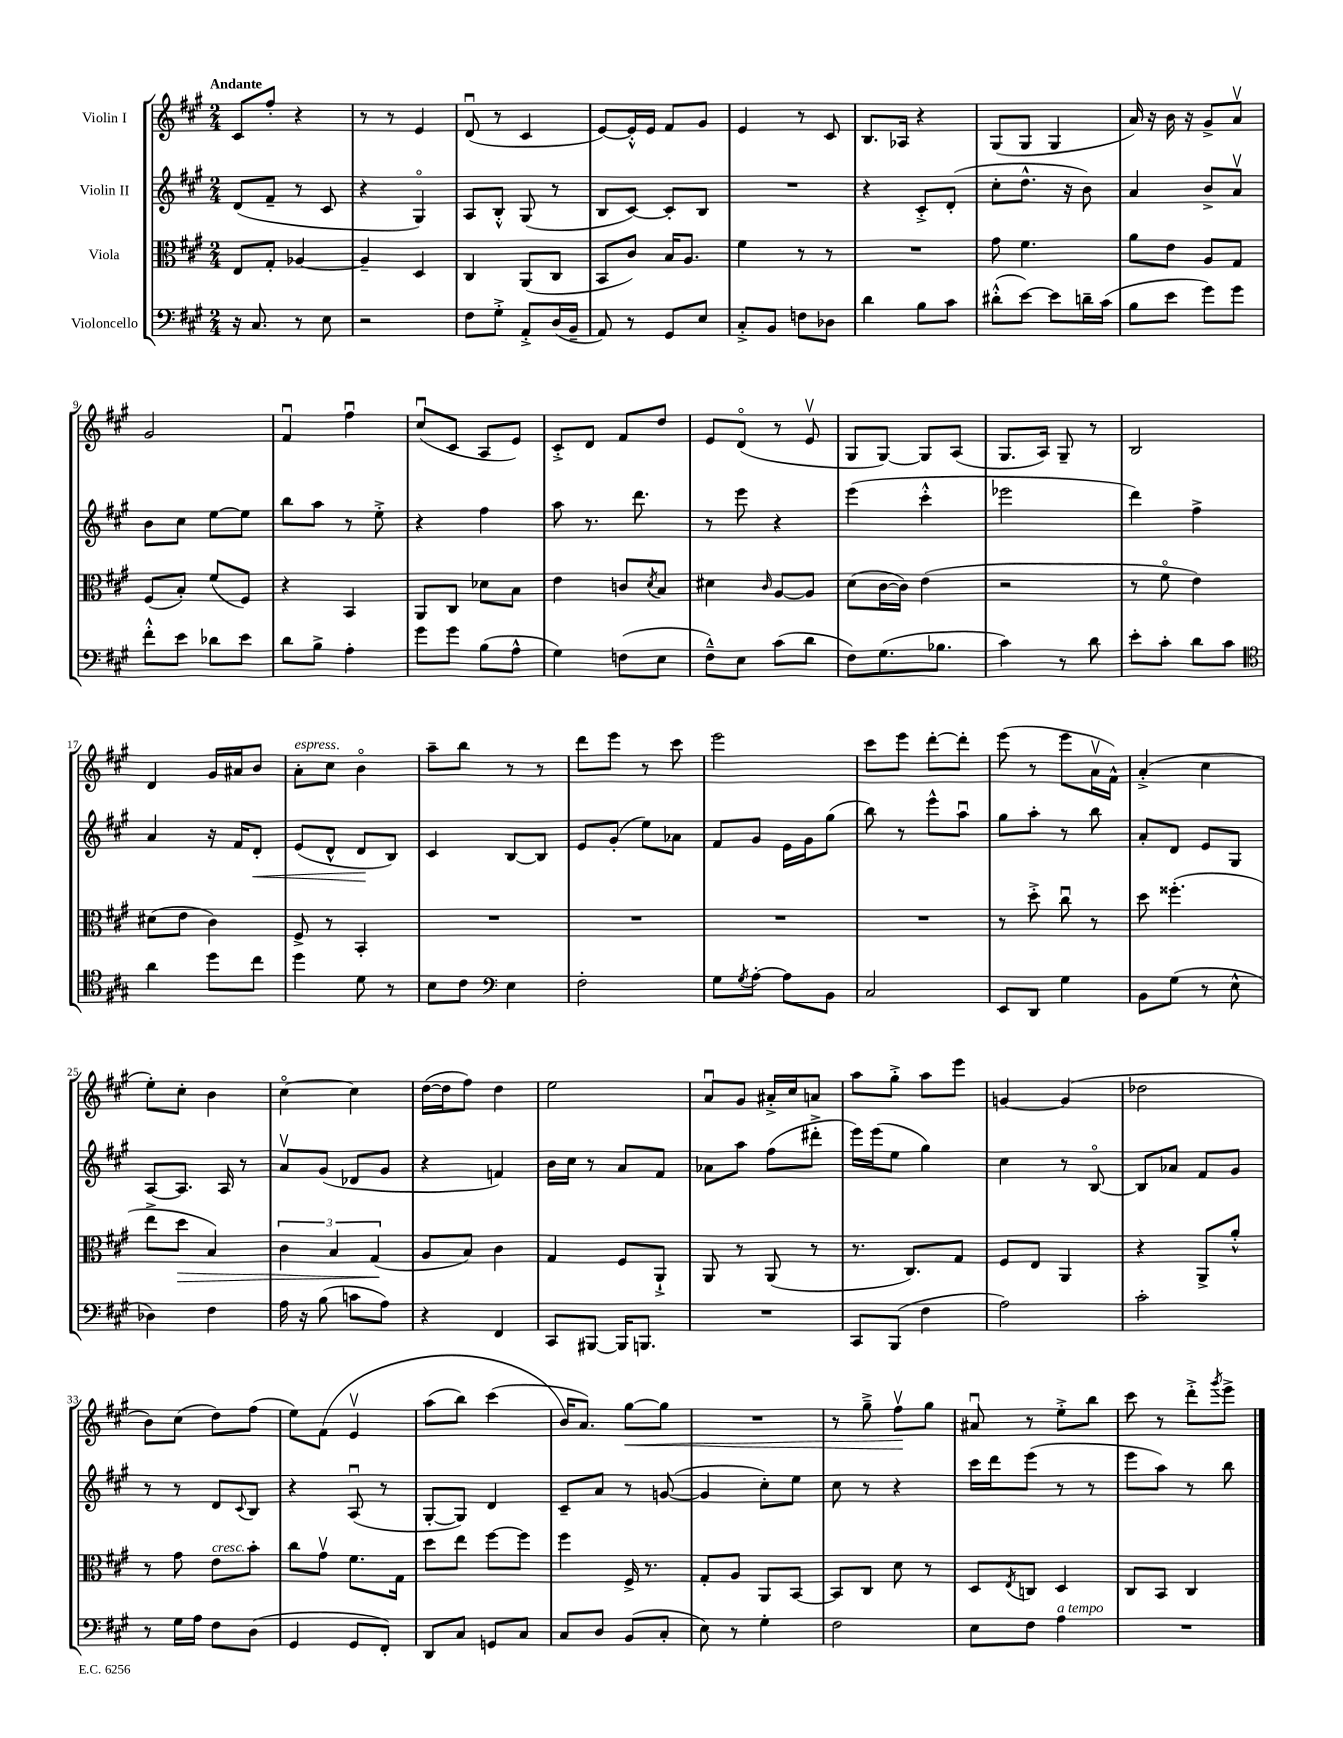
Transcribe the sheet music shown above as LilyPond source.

<<
\new StaffGroup <<
\new Staff = "s0" \with { instrumentName = "Violin I" } {
    \clef treble \key a \major \numericTimeSignature \time 2/4 \tempo "Andante"
    cis'8 fis''8-. r4 |
    r8 r8 e'4 |
    d'8\downbow( r8 cis'4 |
    e'8~) e'16-.-^ e'16 fis'8 gis'8 |
    e'4 r8 cis'8 |
    b8. aes16 r4 |
    gis8( gis8 gis4 |
    a'16) r16 b'16 r16 gis'8-> a'8\upbow |
    gis'2 |
    fis'4\downbow fis''4\downbow |
    cis''8\downbow( cis'8 a8 e'8) |
    cis'8-.-> d'8 fis'8 d''8 |
    e'8 d'8\flageolet( r8 e'8\upbow |
    gis8 gis8~) gis8 a8( |
    gis8. a16) gis8-- r8 |
    b2 |
    d'4 gis'16 ais'16 b'8 |
    a'8-.^\markup { \italic "espress." } cis''8 b'4\flageolet |
    a''8-- b''8 r8 r8 |
    d'''8 e'''8 r8 cis'''8 |
    e'''2 |
    cis'''8 e'''8 d'''8~-. d'''8-. |
    e'''8( r8 e'''8 a'16\upbow fis'16-^) |
    a'4-.->( cis''4 |
    e''8-.) cis''8-. b'4 |
    cis''4~\flageolet cis''4 |
    d''16~( d''16 fis''8) d''4 |
    e''2 |
    a'8\downbow gis'8 ais'16-.-> cis''16 a'8 |
    a''8 gis''8-.-> a''8 e'''8 |
    g'4~ g'4( |
    des''2 |
    b'8) cis''8( d''8) fis''8( |
    e''8) fis'8\( e'4\upbow |
    a''8( b''8) cis'''4( |
    b'16\) a'8.) gis''8~\< gis''8 |
    R2 |
    r8 gis''8---> fis''8\upbow\! gis''8 |
    ais'8\downbow r8 e''8-.-> b''8 |
    cis'''8 r8 d'''8-.-> \acciaccatura { gis'''8 } e'''8-> \bar "|." |
}
\new Staff = "s1" \with { instrumentName = "Violin II" } {
    \clef treble \key a \major \numericTimeSignature \time 2/4
    d'8( fis'8-- r8 cis'8 |
    r4 gis4\flageolet) |
    a8 b8-.-^ gis8( r8 |
    b8 cis'8~) cis'8-. b8 |
    R2 |
    r4 cis'8-.-> d'8-.( |
    cis''8-. d''8.-^ r16 b'8) |
    a'4 b'8-> a'8\upbow |
    b'8 cis''8 e''8~ e''8 |
    b''8 a''8 r8 e''8-.-> |
    r4 fis''4 |
    a''8 r8. d'''8. |
    r8 e'''8 r4 |
    e'''4( cis'''4-.-^ |
    ees'''2 |
    d'''4) fis''4-> |
    a'4 r16 fis'16 d'8-.\< |
    e'8( d'8-^ d'8\! b8) |
    cis'4 b8~ b8 |
    e'8 gis'8-.( e''8) aes'8 |
    fis'8 gis'8 e'16 gis'16 gis''8( |
    b''8) r8 e'''8-^ a''8\downbow |
    gis''8 a''8-. r8 b''8 |
    a'8-. d'8 e'8 gis8 |
    a8~ a8. a16 r8 |
    a'8\upbow gis'8( des'8 gis'8 |
    r4 f'4) |
    b'16 cis''16 r8 a'8 fis'8 |
    aes'8 a''8 fis''8( dis'''8-.-> |
    e'''16) e'''16( e''8 gis''4) |
    cis''4 r8 b8~\flageolet |
    b8 aes'8 fis'8 gis'8 |
    r8 r8 d'8 \appoggiatura { cis'8 } b8 |
    r4 a8\downbow( r8 |
    gis8~-. gis8) d'4 |
    cis'8-- a'8 r8 g'8~( |
    g'4 cis''8-.) e''8 |
    cis''8 r8 r4 |
    cis'''16 d'''16 e'''8( r8 r8 |
    e'''8 a''8) r8 b''8 \bar "|." |
}
\new Staff = "s2" \with { instrumentName = "Viola" } {
    \clef alto \key a \major \numericTimeSignature \time 2/4
    e8 gis8-. aes4~ |
    aes4-- d4 |
    cis4 a,8( cis8 |
    b,8 cis'8) b16 a8. |
    fis'4 r8 r8 |
    R2 |
    gis'8 fis'4. |
    a'8 e'8 a8 gis8 |
    fis8( b8-.) fis'8( fis8) |
    r4 b,4 |
    a,8 cis8 des'8 b8 |
    e'4 c'8 \acciaccatura { d'8 } b8 |
    dis'4 \grace { cis'16 } a8~ a8 |
    d'8( cis'16~ cis'16) e'4( |
    r2 |
    r8 fis'8\flageolet e'4) |
    dis'8( e'8 cis'4) |
    fis8-> r8 b,4-. |
    R2 |
    R2 |
    R2 |
    R2 |
    r8 d''8-.-> cis''8\downbow r8 |
    d''8 fisis''4.-.( |
    e''8-> d''8\> b4) |
    \tuplet 3/2 { cis'4 b4 gis4\!( } |
    a8 b8) cis'4 |
    gis4 fis8 a,8-!-> |
    a,8 r8 a,8( r8 |
    r8. cis8.) gis8 |
    fis8 e8 a,4 |
    r4 a,8-> a'8-.-^ |
    r8 gis'8 e'8^\markup { \italic "cresc." } b'8-. |
    cis''8 gis'8\upbow fis'8. gis16 |
    d''8 e''8 fis''8~ fis''8 |
    fis''4 fis16-> r8. |
    gis8-. a8 a,8 b,8~ |
    b,8 cis8 d'8 r8 |
    d8 \acciaccatura { e8 } c8 d4 |
    cis8 b,8 cis4 \bar "|." |
}
\new Staff = "s3" \with { instrumentName = "Violoncello" } {
    \clef bass \key a \major \numericTimeSignature \time 2/4
    r16 cis8. r8 e8 |
    r2 |
    fis8 gis8-.-> a,8-.-> d16( b,16-- |
    a,8) r8 gis,8 e8 |
    cis8-.-> b,8 f8 des8 |
    d'4 b8 cis'8 |
    dis'8-.-^( e'8~) e'8 d'16-- cis'16( |
    b8 e'8 gis'8) gis'8 |
    fis'8-.-^ e'8 des'8 e'8 |
    d'8 b8-> a4-. |
    gis'8 gis'8 b8( a8-^ |
    gis4) f8( e8 |
    fis8---^) e8 cis'8( d'8 |
    fis8) gis8.( bes8. |
    cis'4) r8 d'8 |
    e'8-. cis'8-. d'8 cis'8 |
    \clef tenor a'4 d''8 cis''8 |
    d''4 d'8 r8 |
    b8 cis'8 \clef bass e4 |
    fis2-. |
    gis8 \acciaccatura { gis8 } a8~-. a8 b,8 |
    cis2 |
    e,8 d,8 gis4 |
    b,8 gis8( r8 e8-^ |
    des4) fis4 |
    a16 r16 b8( c'8 a8) |
    r4 fis,4 |
    cis,8 bis,,8~ bis,,16 b,,8. |
    R2 |
    cis,8 b,,8( fis4 |
    a2) |
    cis'2-. |
    r8 gis16 a16 fis8 d8( |
    gis,4 gis,8 fis,8-.) |
    d,8 cis8 g,8 cis8 |
    cis8 d8 b,8( cis8-. |
    e8) r8 gis4-. |
    fis2 |
    e8 fis8 a4^\markup { \italic "a tempo" } |
    R2 \bar "|." |
}
>>
>>
